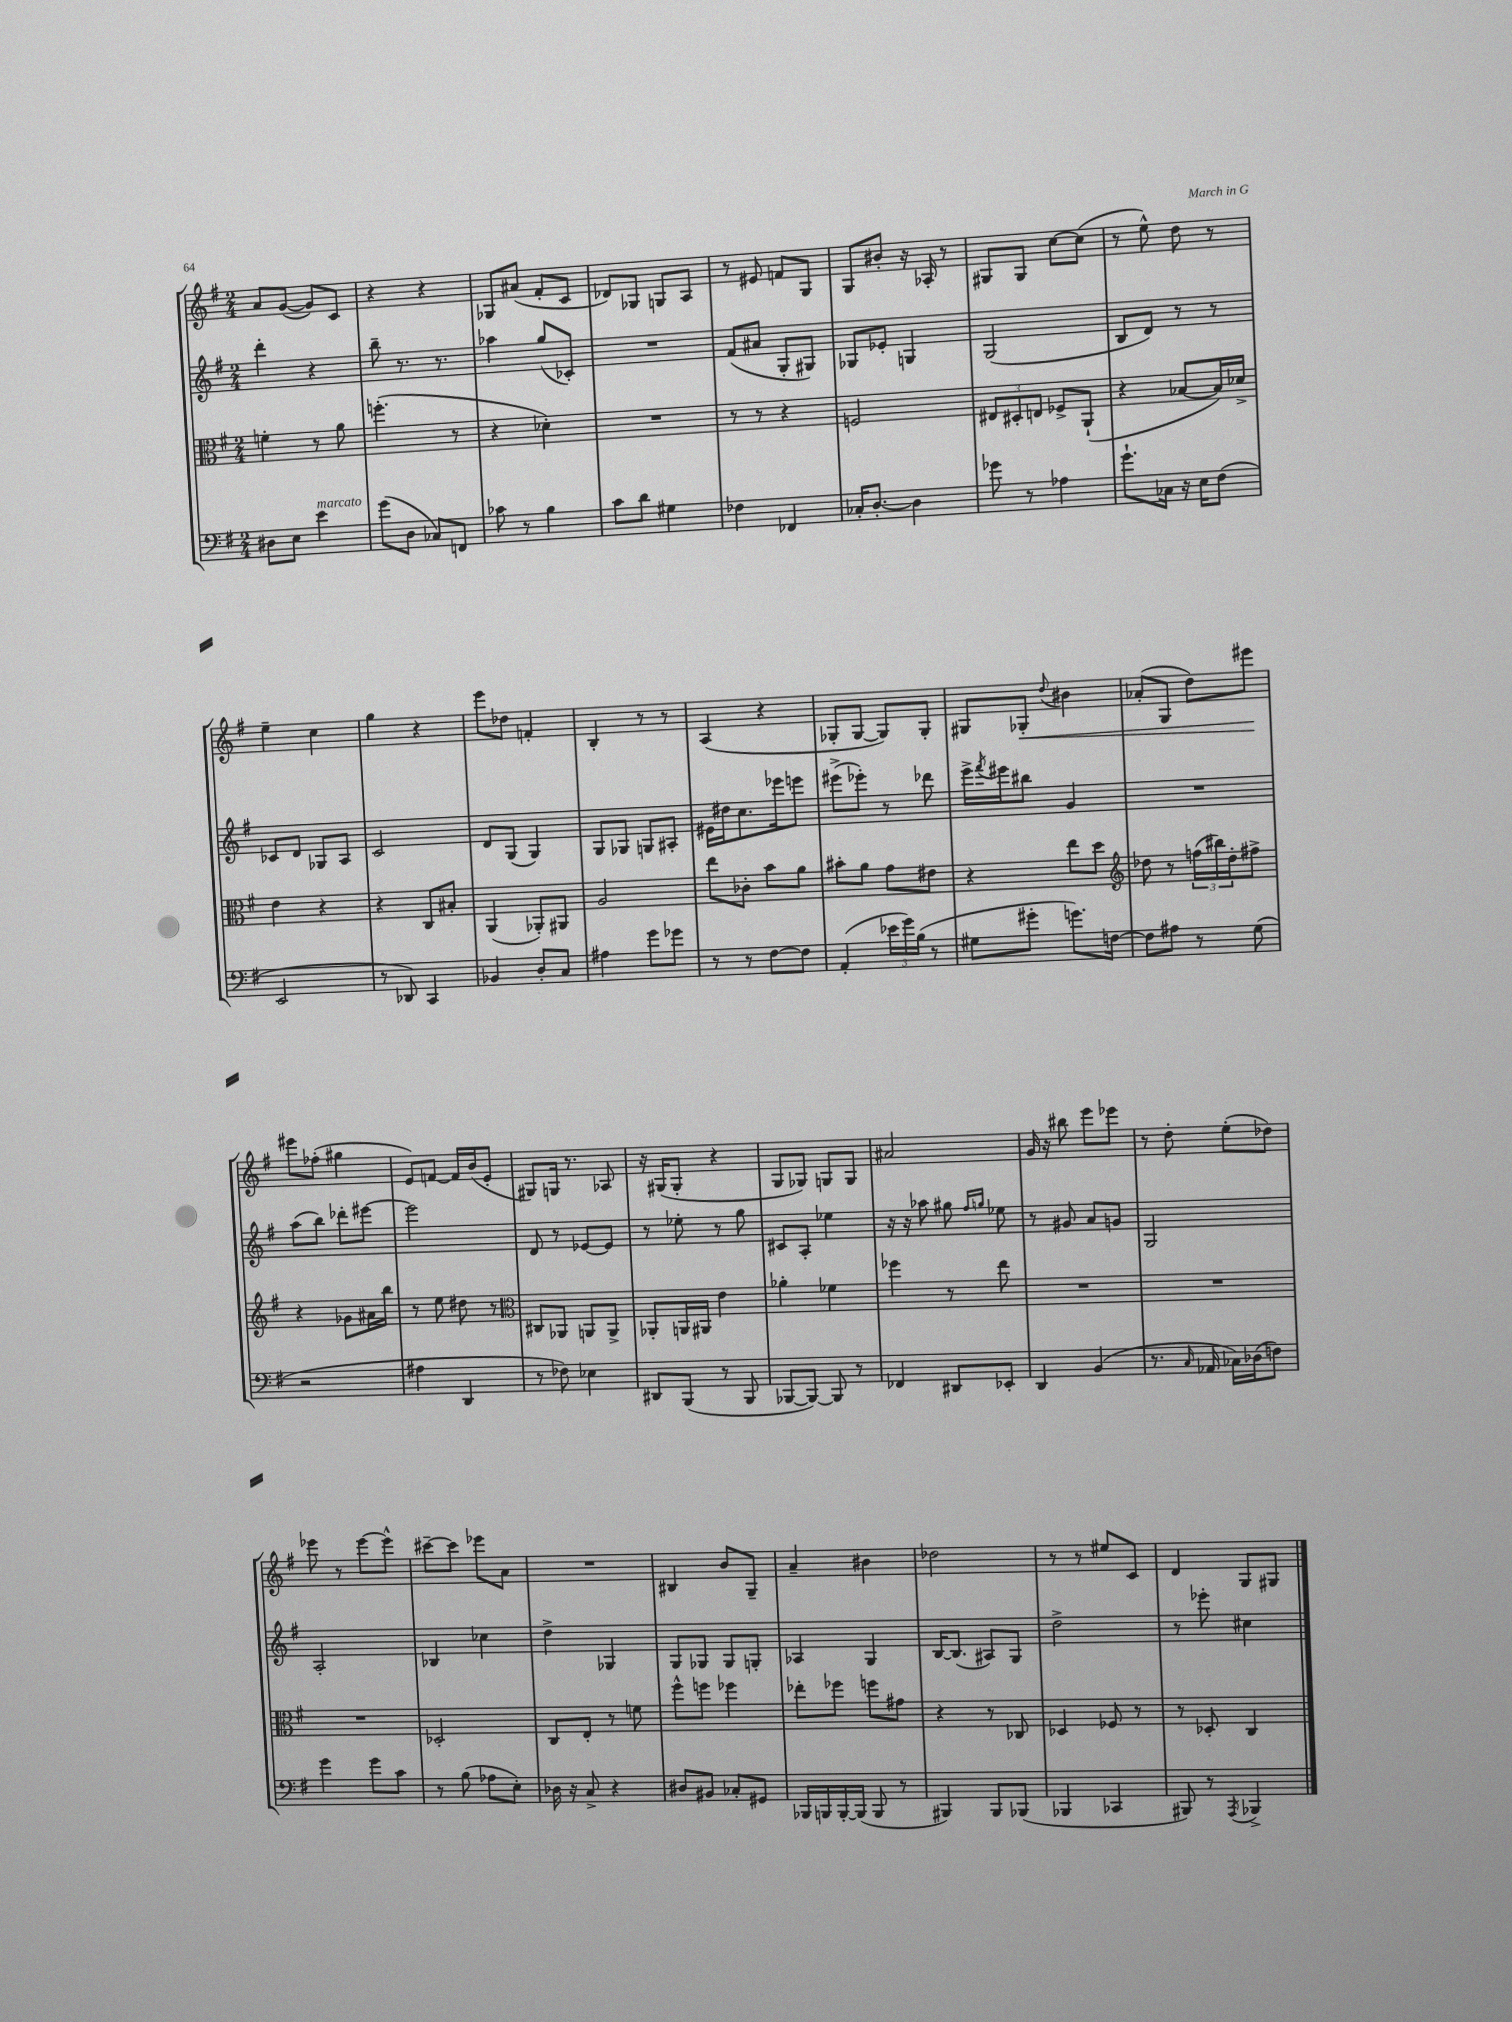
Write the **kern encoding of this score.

**kern	**kern	**kern	**kern
*staff4	*staff3	*staff2	*staff1
*clefF4	*clefC3	*clefG2	*clefG2
*k[f#]	*k[f#]	*k[f#]	*k[f#]
*M2/4	*M2/4	*M2/4	*M2/4
8D#	4f'	4ddd'	8a
8E	.	.	([8g
4e	8r	4r	8g])
.	8a	.	8c
=	=	=	=
(8g	(4.ff'	8bb~	4r
8D	.	8.r	.
8C-)	.	.	4r
.	.	8.r	.
8FF	8r	.	.
=	=	=	=
8c-	4r	4aa-	8G-
8r	.	.	(8a#
4B	4d-')	(8gg	8f#'
.	.	8c-')	8c
=	=	=	=
8c	2r	2r	8d-)
8d	.	.	8G-
4G#	.	.	8G
.	.	.	8A
=	=	=	=
4F-	8r	(8f#	8r
.	8r	8a#	8e#
4FF-	4r	8G'	8f
.	.	8G#)	8G
=	=	=	=
16C-'	2F	8G-	8G
[8.D'	.	.	.
.	.	8e-'	8b#'
4D]	.	4G	16r
.	.	.	16A-'
.	.	.	8r
=	=	=	=
8g-	12E#	(2G	8G#
.	12D#'	.	.
8r	.	.	8G#
.	12E	.	.
4A-	8F-^	.	[8cc
.	(8AA`	.	(8cc]
=	=	=	=
8.g`	4r	8B	8r
.	.	8d)	8ee^^)
16C-	.	.	.
16r	[8B-	8r	8dd
16E	.	.	.
(8F#	16B-])	8r	8r
.	16d-^	.	.
=	=	=	=
2EE	4e	8c-	4ee~
.	.	8d	.
.	4r	8G-	4cc
.	.	8A	.
=	=	=	=
8r	4r	2c	4gg
8DD-)	.	.	.
4CC	8C	.	4r
.	8B#'	.	.
=	=	=	=
4BB-	(4AA	8d	8eee
.	.	(8G	8dd-
8D'	8AA-')	4G)	4f'
8C	8AA#	.	.
=	=	=	=
4A#	2A	8G	4B'
.	.	8G-	.
8g	.	8G	8r
8g-	.	8A#'	8r
=	=	=	=
8r	8ee	16e#	(4A
.	.	16dd#	.
8r	8c-'	8.cc	.
[8F#	8b	.	4r
.	.	16eee-	.
8F#]	8a	8eee	.
=	=	=	=
(4AA'	8b#'	(8eee#^	8G-'
.	8a	8eee-')	[8G-
24e-	8g	8r	8G-])
24g)	.	.	.
(24B	.	.	.
8r	8e#	8ddd-	8G-'
=	=	=	=
8G#	4r	16eee^	8G#
.	.	8qfff#	.
.	.	16eee#	.
8g#'	.	8bb#	8G-'
.	.	.	8qqdd
8.g)	8ee	4g	4b#
.	8dd	.	.
[16F	.	.	.
=	=	=	=
*	*clefG2	*	*
8F]	8dd-	2r	(8a-'
8A#	8r	.	8G
8r	(24ff	.	8dd)
.	24bb#)	.	.
.	24dd-'	.	.
(8G	8ff#^	.	8eee#
=	=	=	=
2r	4r	(8aa	8eee#
.	.	8bb)	(8ff-'
.	8g-	8ddd-'	4gg#
.	16a#	[8eee#	.
.	16bb	.	.
=	=	=	=
4A#	8r	2eee#]	8e)
.	8ee	.	[8f
4DD	8dd#	.	16f]
.	.	.	(16b
.	8r	.	8e'
=	=	=	=
*	*clefC3	*	*
8r	8C#	8d	8G#)
8F-)	8AA-	8r	16G
.	.	.	8.r
4E-	8AA	[8e-	.
.	8AA^	8e-]	8A-
=	=	=	=
8DD#	8AA-'	8r	16r
.	.	.	(16G#
(8BBB	16AA	8ee-'	8G#'
.	16AA#	.	.
8r	4e	8r	4r
8BBB	.	8gg	.
=	=	=	=
[8BBB-	4a-'	8c#	8G
8BBB-_)	.	8A'	8G-)
8BBB-]	4f-	4ee-	8G
8r	.	.	8G
=	=	=	=
4FF-	4ff-	16r	2a#
.	.	16r	.
.	.	8aa-	.
8DD#	8r	8gg#	.
.	.	16qqff#	.
.	.	16qqgg	.
8EE-'	8ee	8ee-	.
=	=	=	=
4DD	2r	8r	16g
.	.	.	16r
.	.	8g#	8bb#
(4BB	.	8a	8eee
.	.	8g	8eee-
=	=	=	=
8.r	2r	2G	8r
.	.	.	8dd'
16qqC	.	.	.
16AA-	.	.	.
16C-)	.	.	(8ee'
(16D-	.	.	.
8F)	.	.	8dd-)
=	=	=	=
4g	2r	2A'	8eee-
.	.	.	8r
8g	.	.	[8eee-
8c	.	.	8eee-^^]
=	=	=	=
8r	2D-'	4B-	[8ccc#~
(8B	.	.	8ccc#]
8A-	.	4cc-	8eee-
8E')	.	.	8a
=	=	=	=
16D-	8C	4dd^	2r
16r	.	.	.
8C^	8E'	.	.
4r	8r	4G-	.
.	8f	.	.
=	=	=	=
8D#	8ff#^^	8G	4B#
8BB#	8ff	8G-	.
8C-'	4ff-	8G-	8b
8GG#	.	8G'	8G~
=	=	=	=
16BBB-	8ee-'	4A-	4a~
16BBB	.	.	.
[16BBB'	8ff-	.	.
(16BBB]	.	.	.
8BBB	8ff	4G	4b#
8r	8g#	.	.
=	=	=	=
4BBB#)	4r	[16B	2dd-
.	.	(8.B]	.
8BBB#	8r	8A#)	.
(8BBB-	8C-	8G	.
=	=	=	=
4BBB-	4D-	2dd^	8r
.	.	.	8r
4CC-	8F-	.	8ee#
.	8r	.	8c
=	=	=	=
8BBB#)	8r	8r	4d
8r	8D-'	8eee-'	.
8qAAA	.	.	.
4BBB-^	4C	4cc#	8G
.	.	.	8G#
==	==	==	==
*-	*-	*-	*-
